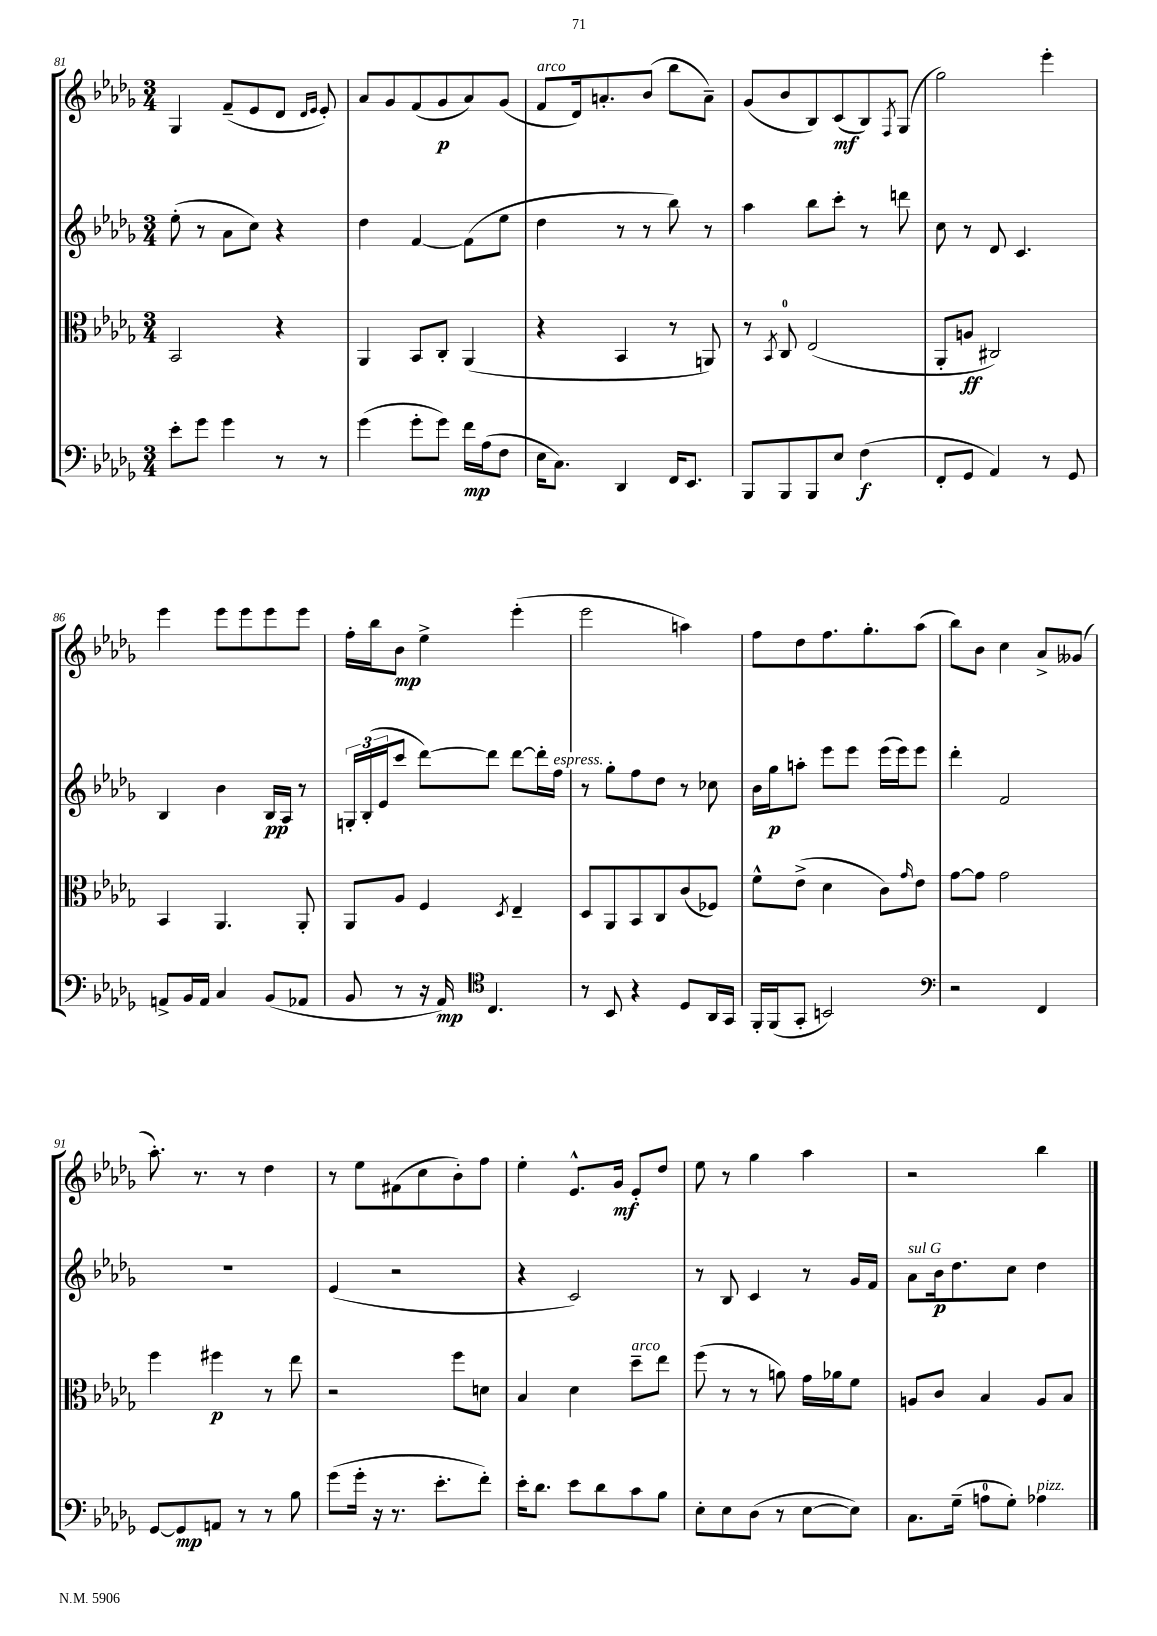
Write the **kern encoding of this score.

**kern	**kern	**kern	**kern
*staff4	*staff3	*staff2	*staff1
*clefF4	*clefC3	*clefG2	*clefG2
*k[b-e-a-d-g-]	*k[b-e-a-d-g-]	*k[b-e-a-d-g-]	*k[b-e-a-d-g-]
*M3/4	*M3/4	*M3/4	*M3/4
8e-'\L	2BB-/	(8ee-'\	4G-/
8g-\J	.	8r	.
4g-\	.	8a-\L	(8f~/L
.	.	8cc\J)	8e-/
8r	4r	4r	8d-/J
.	.	.	16qqd-/LL
.	.	.	16qqe-/JJ
8r	.	.	8e-'/)
=	=	=	=
(4g-\	4AA-/	4dd-\	8a-/L
.	.	.	8g-/
8g-'\L	8BB-/L	[4f/	(8f/
8g-\J)	8C'/J	.	8g-/
16f\LL	(4AA-/	(8f\]L	8a-/)
(16A-\J	.	.	.
8F\J	.	8ee-\J	(8g-/J
=	=	=	=
16E-\LK	4r	4dd-\	8f/L
8.C\J)	.	.	.
.	.	.	16d-/k)
.	.	.	8.a'/
4DD-/	4BB-/	8r	.
.	.	8r	(8b-/J
16FF/LK	8r	8bb-\)	8bb-\L
8.EE-/J	.	.	.
.	8AA/)	8r	8a~\J)
=	=	=	=
8BBB-/L	8r	4aa-\	(8g-/L
.	8qBB-/	.	.
8BBB-/	8C/	.	8b-/
8BBB-/	(2E-/	8bb-\L	8B-/)
8E-/J	.	8ccc'\J	(8c/
(4F\	.	8r	8B-/)
.	.	.	8qF/
.	.	8ddd\	(8G-/J
=	=	=	=
8FF'/L	8AA-'/L	8cc\	2gg-\)
8GG-/J	8A/J	8r	.
4AA-/)	2C#/)	8d-/	.
.	.	4.c/	.
8r	.	.	4eee-'\
8GG-/	.	.	.
=	=	=	=
8AA^/L	4BB-/	4B-/	4eee-\
16BB-/L	.	.	.
16AA/JJ	.	.	.
4C/	4.AA-/	4b-\	8eee-\L
.	.	.	8eee-\
(8BB-/L	.	16B-/LL	8eee-\
.	.	16A-/JJ	.
8AA-/J	8AA-'/	8r	8eee-\J
=	=	=	=
8BB-/	8AA-/L	24G'/LL	16ff'\LL
.	.	(24B-'/	.
.	.	.	16bb-\J
.	.	24e-/J	.
8r	8A-/J	8ccc/J	8b-\J
16r	4F/	[8ddd-\L)	4ee-^\
16AA-/)	.	.	.
*clefC4	*	*	*
4.C/	.	8ddd-\]J	.
.	8qD-/	.	.
.	4E-~/	[8ddd-\L	(4eee-'\
.	.	16ddd-'\]L	.
.	.	16ff\JJ	.
=	=	=	=
8r	8D-/L	8r	2eee-\
8BB-/	8AA-/	8gg-'\L	.
4r	8BB-/	8ff\	.
.	8C/	8dd-\J	.
8D-/L	(8c/	8r	4aa\)
16AA-/L	8F-/J)	8cc-\	.
16GG-/JJ	.	.	.
=	=	=	=
16FF'/LL	8f^^\L	16b-\LL	8ff\L
(16FF/J	.	16gg-\J	.
8GG-'/J	(8e-^\J	8aa'\J	8dd-\
2BB/)	4d-\	8eee-\L	8.ff\
.	.	8eee-\J	.
.	.	.	8.gg-'\
.	8c\L)	(16eee-\LL	.
.	.	16eee-\J)	.
.	16qqg-/	.	.
.	8e-\J	8eee-\J	(8aa-\J
=	=	=	=
*clefF4	*	*	*
2r	[8g-\L	4ddd-'\	8bb-\L)
.	8g-\]J	.	8b-\J
.	2g-\	2f/	4cc\
4FF/	.	.	8a-^/L
.	.	.	(8g--/J
=	=	=	=
[8GG-/L	4ff\	2.r	8.aa-'\)
8GG-/]	.	.	.
.	.	.	8.r
8AA/J	4ff#\	.	.
8r	.	.	8r
8r	8r	.	4dd-\
8B-\	8ee-\	.	.
=	=	=	=
(8g-\L	2r	(4e-/	8r
16g-'\Jk	.	.	8ee-\L
16r	.	.	.
8.r	.	2r	(8f#\
.	.	.	8cc\
8.e-'\L	.	.	.
.	8ff\L	.	8b-'\)
8f'\J)	8d\J	.	8ff\J
=	=	=	=
16e-'\LK	4B-/	4r	4ee-'\
8.d-\J	.	.	.
8e-\L	4d-\	2c/)	8.e-^^/L
8d-\	.	.	.
.	.	.	16g-/Jk
8c\	8dd-~\L	.	8e-'/L
8B-\J	8ee-\J	.	8dd-/J
=	=	=	=
8E-'\L	(8ff\	8r	8ee-\
8E-\	8r	8B-/	8r
(8D-\J	8r	4c/	4gg-\
8r	8a\)	.	.
[8E-\L	16g-\LL	8r	4aa-\
.	16a-\J	.	.
8E-\]J)	8f\J	16g-/LL	.
.	.	16f/JJ	.
=	=	=	=
8.C\L	8A/L	8a-\L	2r
.	8c/J	16b-\k	.
(16G-~\Jk	.	8.dd-\	.
8A\L	4B-/	.	.
8G-'\J)	.	8cc\J	.
4A-\	8A/L	4dd-\	4bb-\
.	8B-/J	.	.
==	==	==	==
*-	*-	*-	*-
